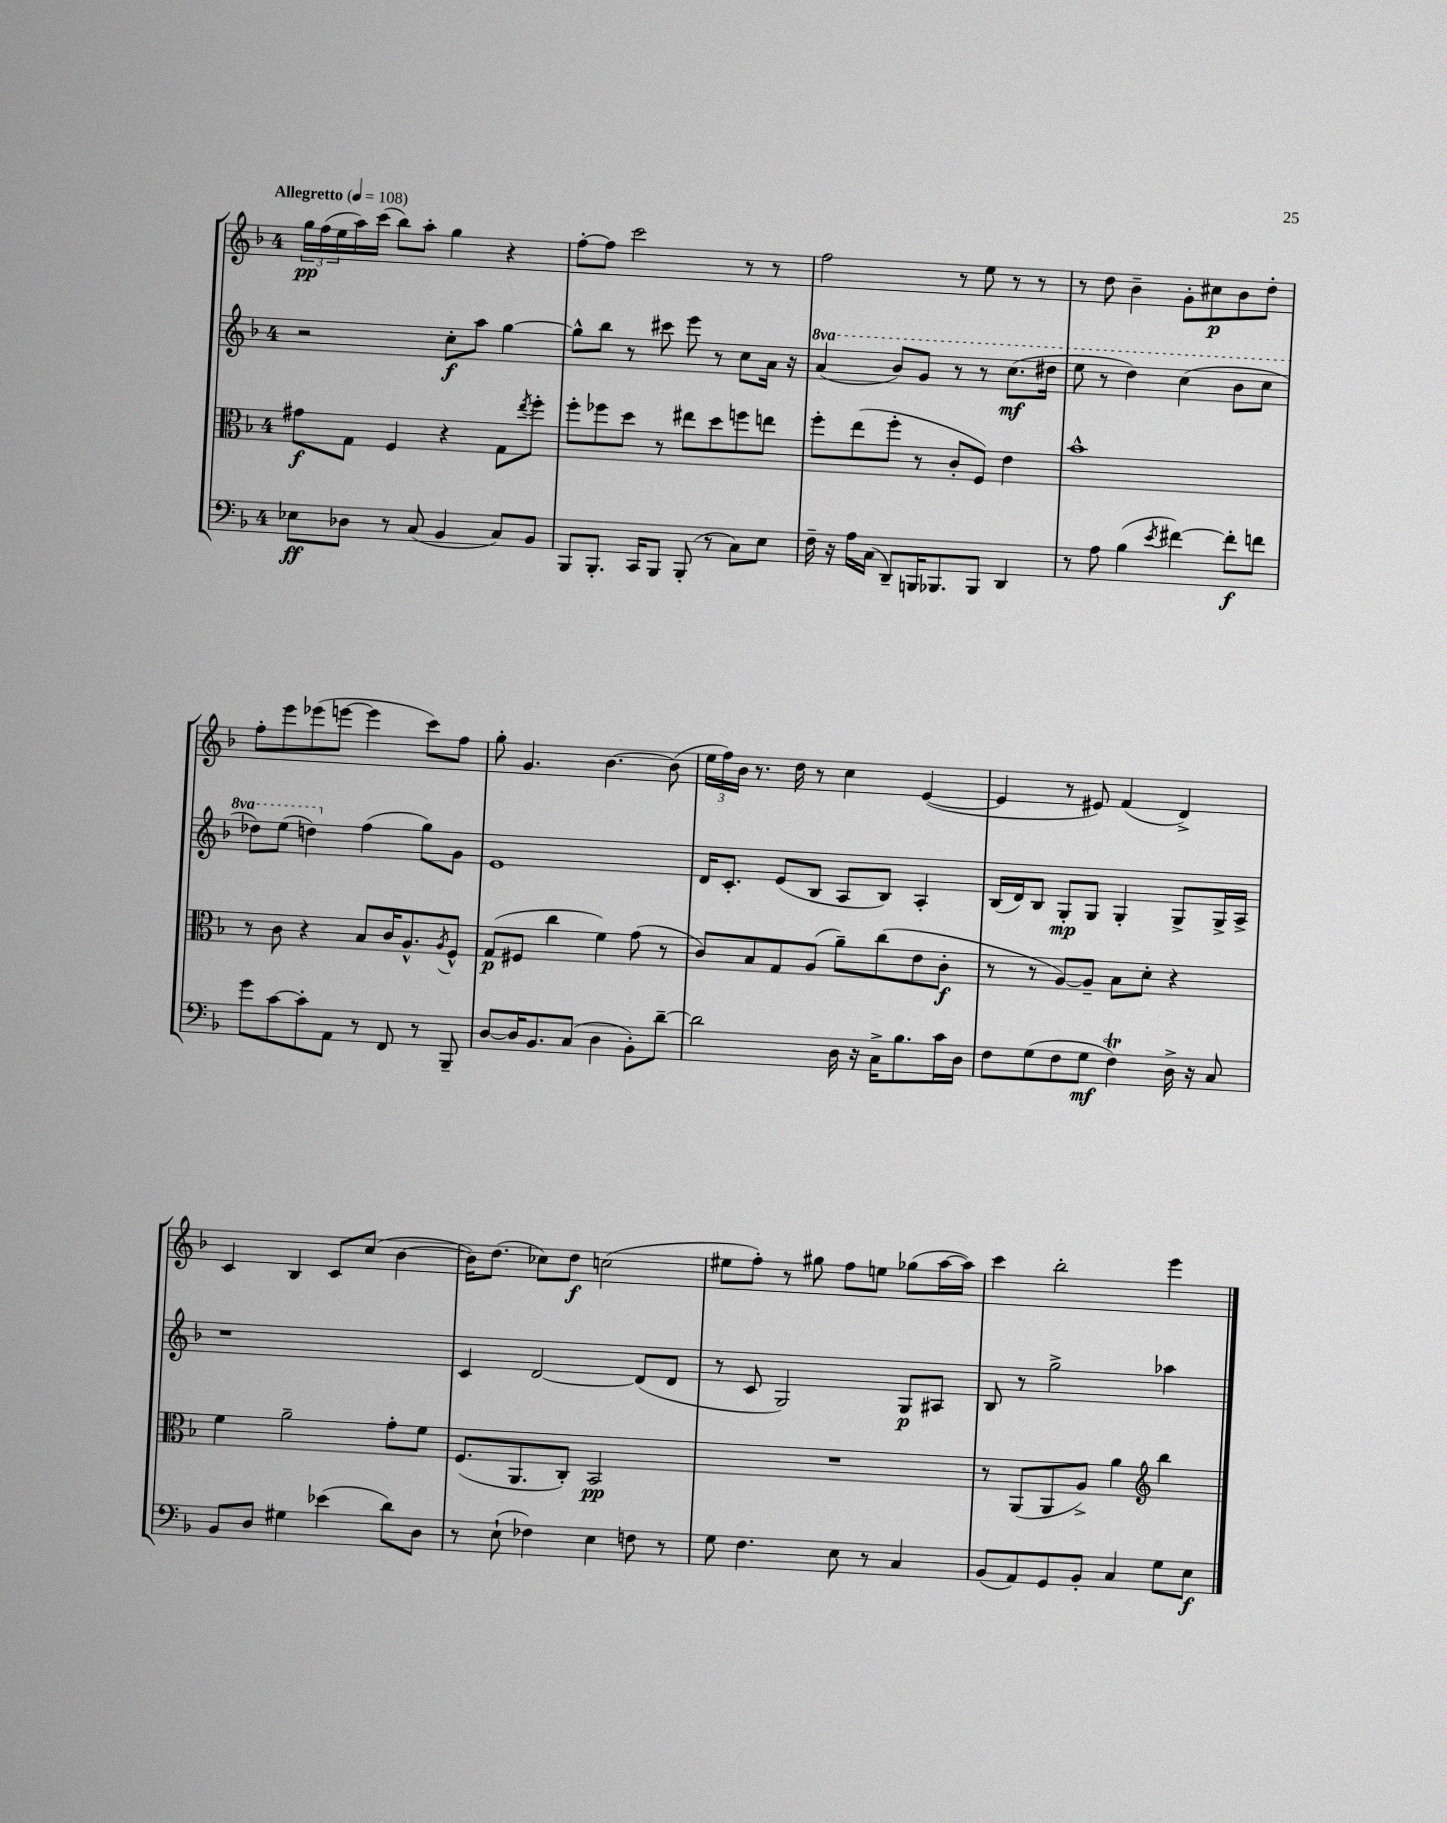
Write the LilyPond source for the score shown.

<<
\new StaffGroup <<
\new Staff = "s0" {
    \clef treble \key f \major \once \override Staff.TimeSignature.style = #'single-digit \time 4/4 \tempo "Allegretto" 4 = 108
    \tuplet 3/2 { g''16\pp f''16( e''16 } a''16) c'''16( bes''8) a''8-. g''4 r4 |
    f''8~-. f''8 c'''2 r8 r8 |
    f''2 r8 e''8 r8 r8 |
    r8 d''8 bes'4-- g'8-. cis''8\p bes'8 d''8-. |
    f''8-. e'''8 ees'''8( e'''8~ e'''4 c'''8) f''8 |
    g''8-. g'4. bes'4.~ bes'8( |
    \tuplet 3/2 { e''16 f''16) bes'16 } r8. d''16 r8 c''4 e'4~( |
    e'4 r8 eis'8) f'4( d'4->) |
    c'4 bes4 c'8 c''8( bes'4~ |
    bes'16) d''8.( ces''8) d''8\f c''2( |
    eis''8 f''8-.) r8 gis''8 f''8 e''8 ges''8( a''16~ a''16) |
    c'''4 bes''2-. e'''4 \bar "|." |
}
\new Staff = "s1" {
    \clef treble \key f \major \once \override Staff.TimeSignature.style = #'single-digit \time 4/4 \set Staff.ottavationMarkups = #ottavation-simple-ordinals
    r2 c''8-.\f a''8 g''4~ |
    g''8-^ bes''8 r8 cis'''8 e'''8 r8 c''8 a'16 r16 |
    \ottava #1 a''4( bes''8) g''8 r8 r8 c'''8.\mf( dis'''16 |
    e'''8 r8 d'''4) c'''4( bes''8 c'''8 |
    des'''8) e'''8( d'''4) \ottava #0 f''4( g''8) g'8 |
    e'1 |
    d'16 c'8.-. e'8( bes8 a8 bes8) a4-. |
    bes16( d'16) bes8 g8-.\mp g8 g4-. g8-> g16-> a16-> |
    r1 |
    c'4 d'2~ d'8( d'8 |
    r8 c'8 g2) g8\p ais8 |
    bes8 r8 g''2-> aes''4 \bar "|." |
}
\new Staff = "s2" {
    \clef alto \key f \major \once \override Staff.TimeSignature.style = #'single-digit \time 4/4
    gis'8\f g8 f4 r4 g8 \acciaccatura { e''8 } f''8-. |
    f''8-. fes''8 d''8 r8 eis''8 d''8 f''8 e''8 |
    f''8-. e''8( f''8-. r8 c'8-. f8) e'4 |
    bes'1-^ |
    r8 c'8 r4 bes8 c'16 a8.-^ \acciaccatura { a8 } f8-^ |
    g8\p( fis8 c''4 f'4) g'8( r8 |
    c'8) bes8 g8 a8( a'8--) c''8( e'8 c'8-.\f |
    r8 r8 a8~) a8-- bes8 d'8-. r4 |
    f'4 a'2-- g'8-. f'8 |
    f8.( a,8. c8-.) bes,2\pp |
    R1 |
    r8 a,8( a,8 a8->) a'4 \clef treble bes''4 \bar "|." |
}
\new Staff = "s3" {
    \clef bass \key f \major \once \override Staff.TimeSignature.style = #'single-digit \time 4/4
    ees8\ff des8 r8 c8( bes,4 c8) bes,8 |
    bes,,8 bes,,8.-. c,16 bes,,8 bes,,8-.( r8 c8) e8 |
    f16-- r16 a16 c16( d,8--) b,,16 bes,,8. bes,,8 d,4 |
    r8 a8 bes4( \acciaccatura { e'8 } fis'4~) fis'8-.\f f'8 |
    g'8 c'8~ c'8-. a,8 r8 f,8 r8 bes,,8-- |
    d8~ d16 bes,8. c8( d4 bes,8-.) d'8~-- |
    d'2 d16 r16 c16-> bes8. c'16 d16 |
    f8 g8( f8 g8\mf f4\trill) d16-> r16 c8 |
    bes,8 d8 gis4 ees'4( d'8) d8 |
    r8 e8-!( fes4) e4 f8 r8 |
    g8 f4. e8 r8 c4 |
    bes,8( a,8) g,8 bes,8-. c4 g8 e8\f \bar "|." |
}
>>
>>
\layout { \context { \Score \remove "Bar_number_engraver" } }
